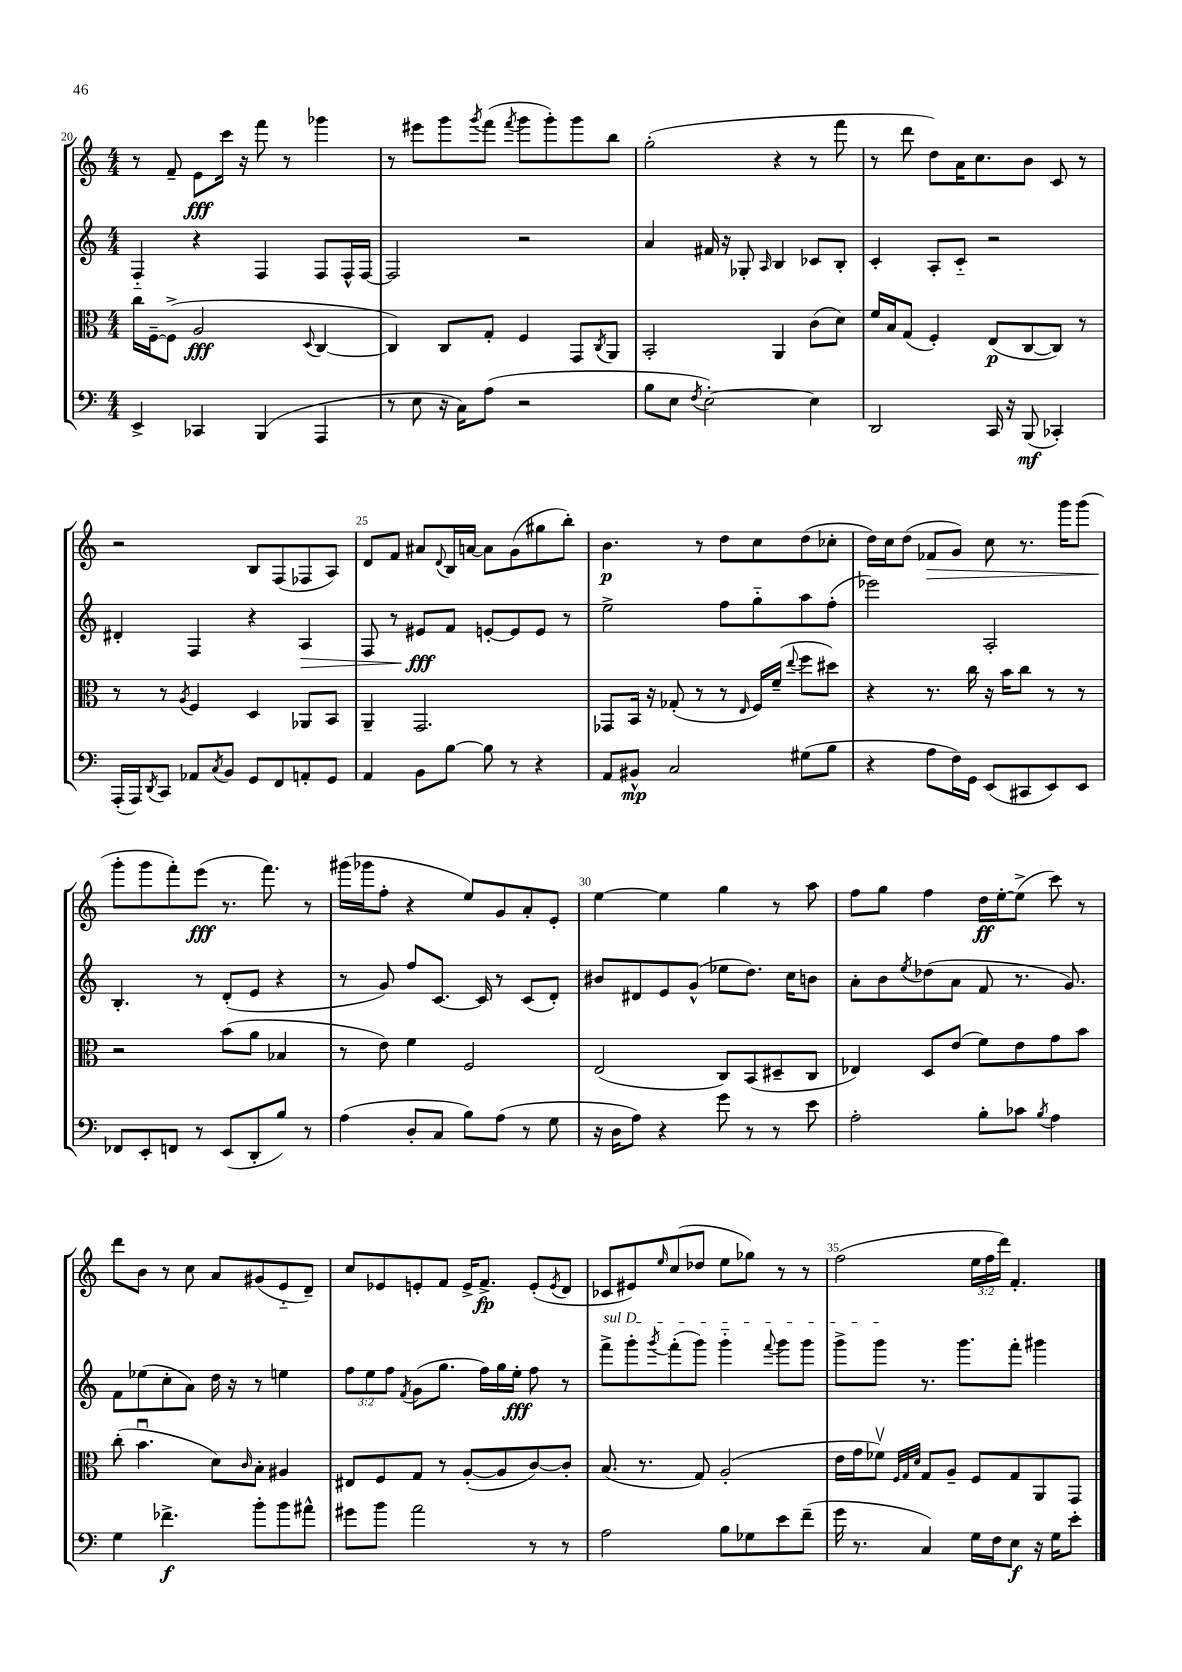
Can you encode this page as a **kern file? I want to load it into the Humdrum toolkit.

**kern	**dynam	**kern	**dynam	**kern	**dynam	**kern	**dynam
*part4	*part4	*part3	*part3	*part2	*part2	*part1	*part1
*staff4	*staff4	*staff3	*staff3	*staff2	*staff2	*staff1	*staff1
*clefF4	*	*clefC3	*	*clefG2	*	*clefG2	*
*k[]	*	*k[]	*	*k[]	*	*k[]	*
*M4/4	*	*M4/4	*	*M4/4	*	*M4/4	*
=20	=20	=20	=20	=20	=20	=20	=20
4EE^/	.	16cc\LL	.	4F/	.	8r	.
.	.	[16F~\J	.	.	.	.	.
.	.	(8F^\J]	.	.	.	8f~/	.
4CC-X/	.	2A/	fff	4r	.	8e\L	fff
.	.	.	.	.	.	16ccc\Jk	.
.	.	.	.	.	.	16r	.
(4BBB/	.	.	.	4F/	.	8fff\	.
.	.	.	.	.	.	8r	.
.	.	8qqD/	.	.	.	.	.
4AAA/	.	[4C/	.	8F/L	.	4ggg-X\	.
.	.	.	.	16F^^/L	.	.	.
.	.	.	.	[16F/JJ	.	.	.
=21	=21	=21	=21	=21	=21	=21	=21
8r	.	4C/])	.	2F/]	.	8r	.
8E\	.	.	.	.	.	8eee#X\L	.
16r	.	8C/L	.	.	.	8ggg\	.
16C\KL)	.	.	.	.	.	.	.
.	.	.	.	.	.	8qggg/	.
(8A\J	.	8G'/J	.	.	.	(8fff\J	.
.	.	.	.	.	.	8qfff/	.
2r	.	4F/	.	2r	.	8ggg\L	.
.	.	.	.	.	.	8ggg'\)	.
.	.	8GG/L	.	.	.	8ggg\	.
.	.	8qC/	.	.	.	.	.
.	.	8AA/J	.	.	.	8bb\J	.
=22	=22	=22	=22	=22	=22	=22	=22
8B\L	.	2BB'/	.	4a/	.	(2gg'\	.
8E\J	.	.	.	.	.	.	.
8qF/	.	.	.	.	.	.	.
[2E'\)	.	.	.	16f#X/	.	.	.
.	.	.	.	16r	.	.	.
.	.	.	.	8G-X'/	.	.	.
.	.	.	.	16qqA/	.	.	.
.	.	4AA/	.	4B/	.	4r	.
4E\]	.	(8c\L	.	8c-X/L	.	8r	.
.	.	8d\J)	.	8B'/J	.	8fff\	.
=23	=23	=23	=23	=23	=23	=23	=23
2DD/	.	16f/LL	.	4c'/	.	8r	.
.	.	16B/J	.	.	.	.	.
.	.	(8G/J	.	.	.	8ddd\	.
.	.	4F'/)	.	8A'/L	.	8dd\L)	.
.	.	.	.	8c/J	.	16a\K	.
.	.	.	.	.	.	8.cc\	.
16CC/	.	(8E/L	p	2r	.	.	.
16r	.	.	.	.	.	.	.
(8BBB/	mf	[8C/	.	.	.	8b\J	.
4CC-X'/)	.	8C/J])	.	.	.	8c/	.
.	.	8r	.	.	.	8r	.
!!LO:LB:g=z
=24	=24	=24	=24	=24	=24	=24	=24
(16AAA'/LL	.	8r	.	4d#X'/	.	2r	.
16AAA/J)	.	.	.	.	.	.	.
8qDD/	.	.	.	.	.	.	.
8CC/J	.	8r	.	.	.	.	.
.	.	8qA/	.	.	.	.	.
8AA-X/L	.	4F/	.	4F/	.	.	.
8qC/	.	.	.	.	.	.	.
8BB/J	.	.	.	.	.	.	.
8GG/L	.	4D/	.	4r	.	8B/L	.
8FF/	.	.	.	.	.	(8F/	.
!	!	!	!	!	!LO:HP:b	!	!
8AAn'/	.	8AA-X/L	.	4A/	>	8F-X/	.
8GG/J	.	8BB/J	.	.	.	8A/J)	.
=25	=25	=25	=25	=25	=25	=25	=25
4AA/	.	4AA~/	.	8F/	.	8d/L	.
.	.	.	.	8r	.	8f/J	.
8BB\L	.	2.GG/	.	8e#X/L	fff	8a#X/L	.
.	.	.	.	.	.	8qqd/	.
[8B\J	.	.	.	8f/J	]	16B/L	.
.	.	.	.	.	.	[16an/JJ	.
8B\]	.	.	.	[8en'/L	.	8a\L]	.
8r	.	.	.	8e/]	.	(8g\	.
4r	.	.	.	8e/J	.	8gg#X\	.
.	.	.	.	8r	.	8bb'\J)	.
=26	=26	=26	=26	=26	=26	=26	=26
8AA/L	.	8GG-X/L	.	2ee^\	.	4.b\	p
8BB#X^^/J	mp	16BB/Jk	.	.	.	.	.
.	.	16r	.	.	.	.	.
2C/	.	(8G-X'/	.	.	.	.	.
.	.	8r	.	.	.	8r	.
.	.	8r	.	8ff\L	.	8dd\L	.
.	.	16qqE/	.	.	.	.	.
.	.	16F/LL)	.	8gg\	.	8cc\	.
.	.	(16f~/JJ	.	.	.	.	.
.	.	8qqee/	.	.	.	.	.
(8G#X\L	.	8ff\L	.	8aa\	.	(8dd\	.
8B\J	.	8dd#X\J)	.	(8ff'\J	.	8cc-X'\J	.
=27	=27	=27	=27	=27	=27	=27	=27
4r	.	4r	.	2eee-X\)	.	16dd\LL)	.
.	.	.	.	.	.	16cc\J	.
.	.	.	.	.	.	(8dd\J	.
!	!	!	!	!	!	!	!LO:HP:b
8A\L	.	8.r	.	.	.	8f-X/L	>
16F\L)	.	.	.	.	.	8g/J)	.
16GG\JJ	.	16cc\	.	.	.	.	.
(8EE/L	.	16r	.	2A'/	.	8cc\	.
.	.	16b\KL	.	.	.	.	.
8CC#X/	.	8cc\J	.	.	.	8.r	.
8EE/)	.	8r	.	.	.	.	.
.	.	.	.	.	.	16ggg\KL	.
8EE/J	.	8r	.	.	.	(8ggg\J	.
!!LO:LB:g=z
=28	=28	=28	=28	=28	=28	=28	=28
8FF-X/L	.	2r	.	4.B'/	.	8ggg'\L	.
8EE'/	.	.	.	.	.	8ggg\	]
8FFn/J	.	.	.	.	.	8fff'\)	.
8r	.	.	.	8r	.	(8eee\J	fff
(8EE/L	.	(8b\L	.	(8d'/L	.	8.r	.
8DD'/	.	8a\J	.	8e/J	.	.	.
.	.	.	.	.	.	8.fff\)	.
8B/J)	.	4B-X/	.	4r	.	.	.
8r	.	.	.	.	.	8r	.
=29	=29	=29	=29	=29	=29	=29	=29
(4A\	.	8r	.	8r	.	(16ggg#X\LL	.
.	.	.	.	.	.	16ggg-X\J	.
.	.	8e\)	.	8g/)	.	8ff'\J	.
8D'/L	.	4f\	.	8ff/L	.	4r	.
8C/J	.	.	.	[8.c/J	.	.	.
8B\L)	.	2F/	.	.	.	8ee/L)	.
.	.	.	.	16c/]	.	.	.
(8A\J	.	.	.	8r	.	8g/	.
8r	.	.	.	(8c/L	.	8a'/	.
8G\	.	.	.	8d'/J)	.	8e'/J	.
=30	=30	=30	=30	=30	=30	=30	=30
16r	.	(2E/	.	8b#X/L	.	[4ee\	.
16D\KL	.	.	.	.	.	.	.
8A\J)	.	.	.	8d#X/	.	.	.
4r	.	.	.	8e/	.	4ee\]	.
.	.	.	.	(8g^^/J	.	.	.
8g\	.	8C/L)	.	8ee-X\L	.	4gg\	.
8r	.	(8BB/	.	8.dd\J)	.	.	.
8r	.	8D#X~/	.	.	.	8r	.
.	.	.	.	16cc\KL	.	.	.
8e\	.	8C/J	.	8bn\J	.	8aa\	.
=31	=31	=31	=31	=31	=31	=31	=31
2A'\	.	4E-X/)	.	8a'\L	.	8ff\L	.
.	.	.	.	8b\	.	8gg\J	.
.	.	.	.	8qee/	.	.	.
.	.	8D/L	.	(8dd-X\	.	4ff\	.
.	.	(8e/J	.	8a\J	.	.	.
8B'\L	.	8f\L)	.	8f/	.	16dd\LL	ff
.	.	.	.	.	.	[16ee'\J	.
8c-X\J	.	8e\	.	8.r	.	(8ee^\J]	.
8qB/	.	.	.	.	.	.	.
4A\	.	8g\	.	.	.	8ccc\)	.
.	.	.	.	8.g/)	.	.	.
.	.	8b\J	.	.	.	8r	.
!!LO:LB:g=z
=32	=32	=32	=32	=32	=32	=32	=32
4G\	.	(8cc'\	.	8f\L	.	8ddd\L	.
.	.	4.bu\	.	(8ee-X\	.	8b\J	.
4.f-X^\	f	.	.	8cc'\	.	8r	.
.	.	.	.	8a\J)	.	8cc\	.
.	.	8d\L)	.	16dd\	.	8a/L	.
.	.	.	.	16r	.	.	.
.	.	16qqc/	.	.	.	.	.
8b'\L	.	8B'\J	.	8r	.	(8g#X/	.
8b\	.	4A#X/	.	4een\	.	8e/	.
8a#X^^\J	.	.	.	.	.	8d~/J)	.
=33	=33	=33	=33	=33	=33	=33	=33
8g#X\L	.	8E#X/L	.	12ff\L	.	8cc/L	.
.	.	.	.	12ee\	.	.	.
8b\J	.	8F/	.	.	.	8e-X/	.
.	.	.	.	12ff\J	.	.	.
.	.	.	.	8qf/	.	.	.
2a\	.	8G/J	.	(8g\L	.	8en'/	.
.	.	8r	.	8.gg\J	.	8f/J	.
.	.	([8A'/L	.	.	.	16e^/KL	.
.	.	.	.	16ff\LL)	.	8.f^/J	fp
.	.	8A/]	.	16gg\	.	.	.
.	.	.	.	16ee'\JJ	fff	.	.
8r	.	[8c/)	.	8ff\	.	(8e'/L	.
.	.	.	.	.	.	8qe/	.
8r	.	8c'/J]	.	8r	.	8d/J	.
=34	=34	=34	=34	=34	=34	=34	=34
!	!	!	!	!LO:TX:a:i:t=sul D	!	!	!
2A\	.	(8.B/	.	8fff^\L	.	8c-X/L	.
.	.	.	.	8ggg'\	.	8e#X/)	.
.	.	8.r	.	.	.	.	.
.	.	.	.	8qggg/	.	16qqee/	.
.	.	.	.	(8fff'\	.	(8cc/	.
.	.	8G/)	.	8ggg\J)	.	8dd-X/J	.
8B\L	.	(2A'/	.	4ggg\	.	8ee\L	.
8G-X\	.	.	.	.	.	8gg-X\J)	.
.	.	.	.	8qqfff/	.	.	.
8e\	.	.	.	8ggg\L	.	8r	.
(8f~\J	.	.	.	8ggg\J	.	8r	.
=35	=35	=35	=35	=35	=35	=35	=35
16g\	.	16e\LL	.	8ggg^\L	.	(2ff\	.
8.r	.	16g\J	.	.	.	.	.
.	.	8f-Xv\J)	.	8ggg\J	.	.	.
.	.	32qqF/LLL	.	.	.	.	.
.	.	32qqG/	.	.	.	.	.
.	.	32qqd/JJJ	.	.	.	.	.
4C/)	.	8G/L	.	8.r	.	.	.
.	.	8A~/J	.	.	.	.	.
.	.	.	.	8.ggg\L	.	.	.
16G\LL	.	8F/L	.	.	.	24ee\LL	.
.	.	.	.	.	.	24ff\	.
16F\J	.	.	.	.	.	.	.
.	.	.	.	.	.	24ddd\JJ)	.
8E\J	f	8G/	.	8fff'\J	.	4.f'/	.
16r	.	8AA/	.	4ggg#X\	.	.	.
16G\KL	.	.	.	.	.	.	.
8e'\J	.	8GG/J	.	.	.	.	.
==	==	==	==	==	==	==	==
*-	*-	*-	*-	*-	*-	*-	*-
